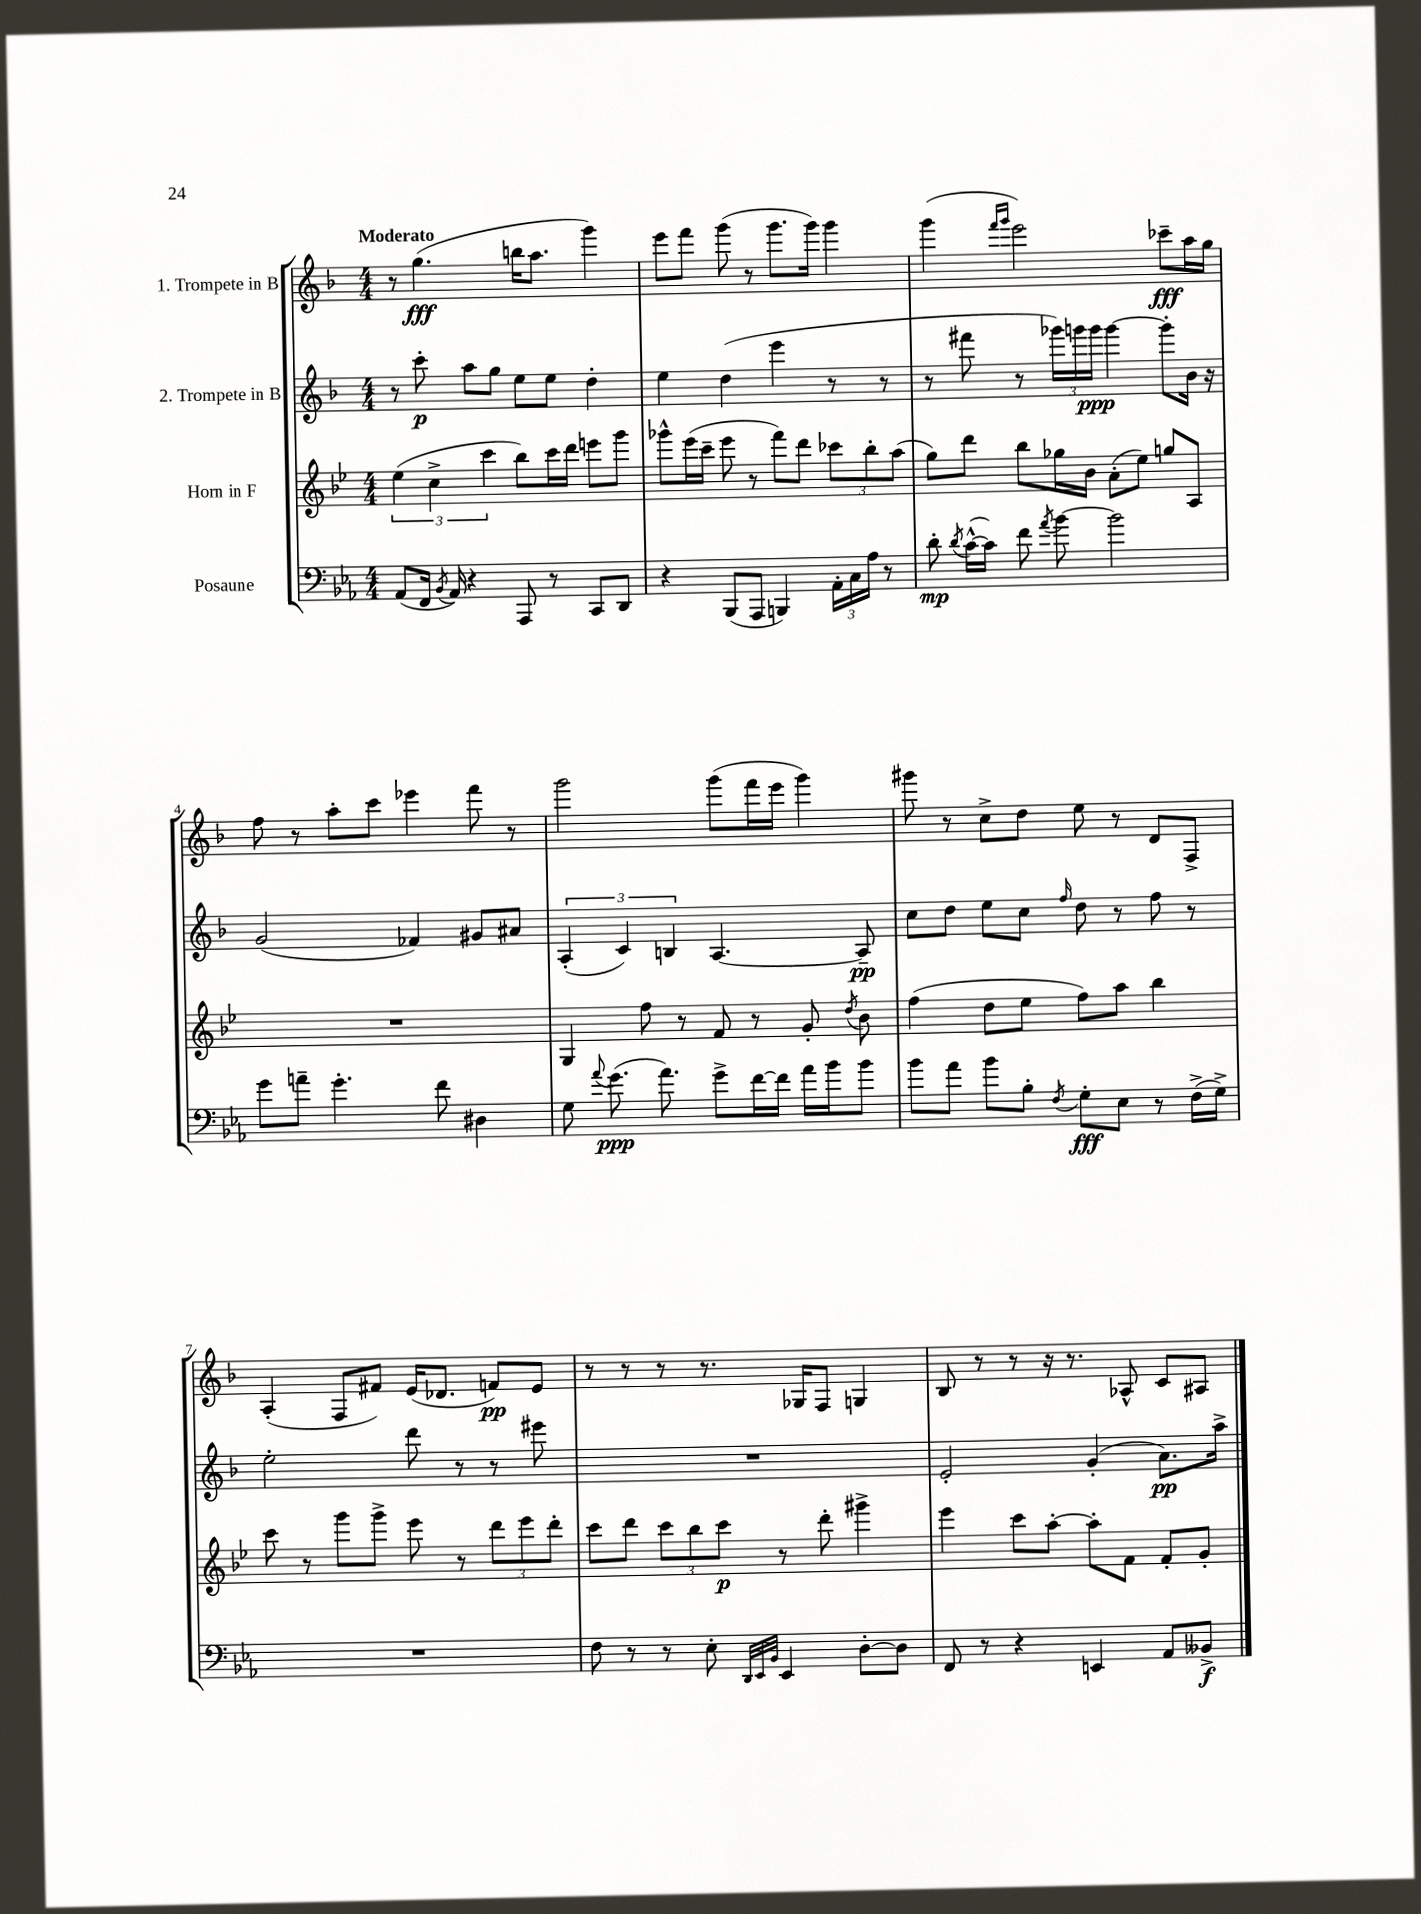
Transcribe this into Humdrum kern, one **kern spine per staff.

**kern	**kern	**kern	**kern
*staff4	*staff3	*staff2	*staff1
*clefF4	*clefG2	*clefG2	*clefG2
*k[b-e-a-]	*k[b-e-]	*k[b-]	*k[b-]
*M4/4	*M4/4	*M4/4	*M4/4
(8AA-/L	(6ee-\	8r	8r
16FF/Jk	.	8ccc'\	(4.gg\
.	6cc^\	.	.
8qBB-/	.	.	.
16AA-/)	.	.	.
4r	.	8aa\L	.
.	6ccc\	.	.
.	.	8gg\J	.
8AAA-/	8bb-\L)	8ee\L	16bb\LK
.	.	.	8.aa\J
8r	16ccc\L	8ee\J	.
.	16ddd\JJ	.	.
8CC/L	8eee\L	4dd'\	4ggg\)
8DD/J	8ggg\J	.	.
=	=	=	=
4r	8ggg-^^\L	4ee\	8eee\L
.	(16eee-\L	.	8fff\J
.	16ccc~\JJ	.	.
(8BBB-/L	8eee-\	(4dd\	(8ggg\
8AAA-/J	8r	.	8r
4BBB/)	8fff\L)	4eee\	8.ggg\L
.	8ddd\J	.	.
.	.	.	16ggg\Jk)
24AA-'\LL	12ccc-\L	8r	4ggg\
24C\	.	.	.
24A-\JJ	12bb-'\	.	.
8r	.	8r	.
.	(12aa\J	.	.
=	=	=	=
8d'\	8gg\L)	8r	(4ggg\
8qd/	.	.	.
([16c^^\LL	8ddd\J	8fff#\	.
16c\]JJ)	.	.	.
.	.	.	16qqfff/LL
.	.	.	16qqggg/JJ
8f\	8bb-\L	8r	2eee\)
8qa-/	.	.	.
[8b-\	16gg-\L	24ggg-\LL)	.
.	.	24ggg\	.
.	16b-\JJ	.	.
.	.	24ggg\JJ	.
2b-\]	(8a'\L	[4ggg\	.
.	8ee-\J)	.	.
.	8gg/L	8ggg'\]L	8ccc-~\L
.	8A/J	16b-\Jk	16aa\L
.	.	16r	16gg\JJ
=	=	=	=
8g\L	1r	(2g/	8ff\
8a~\J	.	.	8r
4.g'\	.	.	8aa'\L
.	.	.	8ccc\J
.	.	4f-/)	4eee-\
8f\	.	.	.
4D#\	.	8g#/L	8fff\
.	.	8a#/J	8r
=	=	=	=
8G\	4G/	(6A'/	2ggg\
8qqa-/	.	.	.
(8.g\	.	.	.
.	.	6c/)	.
.	8ff\	.	.
8.a-\)	.	.	.
.	.	6B/	.
.	8r	.	.
8g^\L	8f/	[4.A/	(8ggg\L
[16f\L	8r	.	16fff\L
16f\]JJ	.	.	16eee\JJ
16a-\LL	8g'/	.	4ggg\)
16b-\J	.	.	.
.	8qdd/	.	.
8b-\J	8b-\	8A~/]	.
=	=	=	=
8b-\L	(4ff\	8cc\L	8ggg#\
8a-\J	.	8dd\J	8r
8b-\L	8dd\L	8ee\L	8cc^\L
8B-'\J	8ee-\J	8cc\J	8dd\J
8qF/	.	16qqff/	.
8G'\L	8ff\L)	8dd\	8ee\
8E-\J	8aa\J	8r	8r
8r	4bb-\	8ff\	8d/L
(16F^\LL	.	8r	8F^/J
16G^\JJ)	.	.	.
=	=	=	=
1r	8ccc\	2ee'\	(4A'/
.	8r	.	.
.	8ggg\L	.	8F/L
.	8ggg^\J	.	8f#/J)
.	8eee-\	8ddd\	(16e/LK
.	.	.	8.d-/J
.	8r	8r	.
.	12ddd\L	8r	8f/L)
.	12eee-\	.	.
.	.	8eee#\	8e/J
.	12ddd'\J	.	.
=	=	=	=
8F\	8ccc\L	1r	8r
8r	8ddd\J	.	8r
8r	12ccc\L	.	8r
.	12bb-\	.	.
8E-'\	.	.	8.r
.	12ccc\J	.	.
32qqDD/LLL	.	.	.
32qqEE-/	.	.	.
32qqBB-/JJJ	.	.	.
4EE-/	8r	.	.
.	.	.	16G-/LK
.	8ddd'\	.	8F/J
[8D'\L	4ggg#^\	.	4G/
8D\]J	.	.	.
=	=	=	=
8FF/	4eee-\	2e'/	8B-/
8r	.	.	8r
4r	8ccc\L	.	8r
.	[8aa'\J	.	16r
.	.	.	8.r
4EE/	8aa'\]L	(4g'/	.
.	8f\J	.	8A-^^/
8AA-/L	8f'/L	8.a\L)	8c/L
8BB--^/J	8g'/J	.	8A#/J
.	.	16aa^\Jk	.
==	==	==	==
*-	*-	*-	*-
